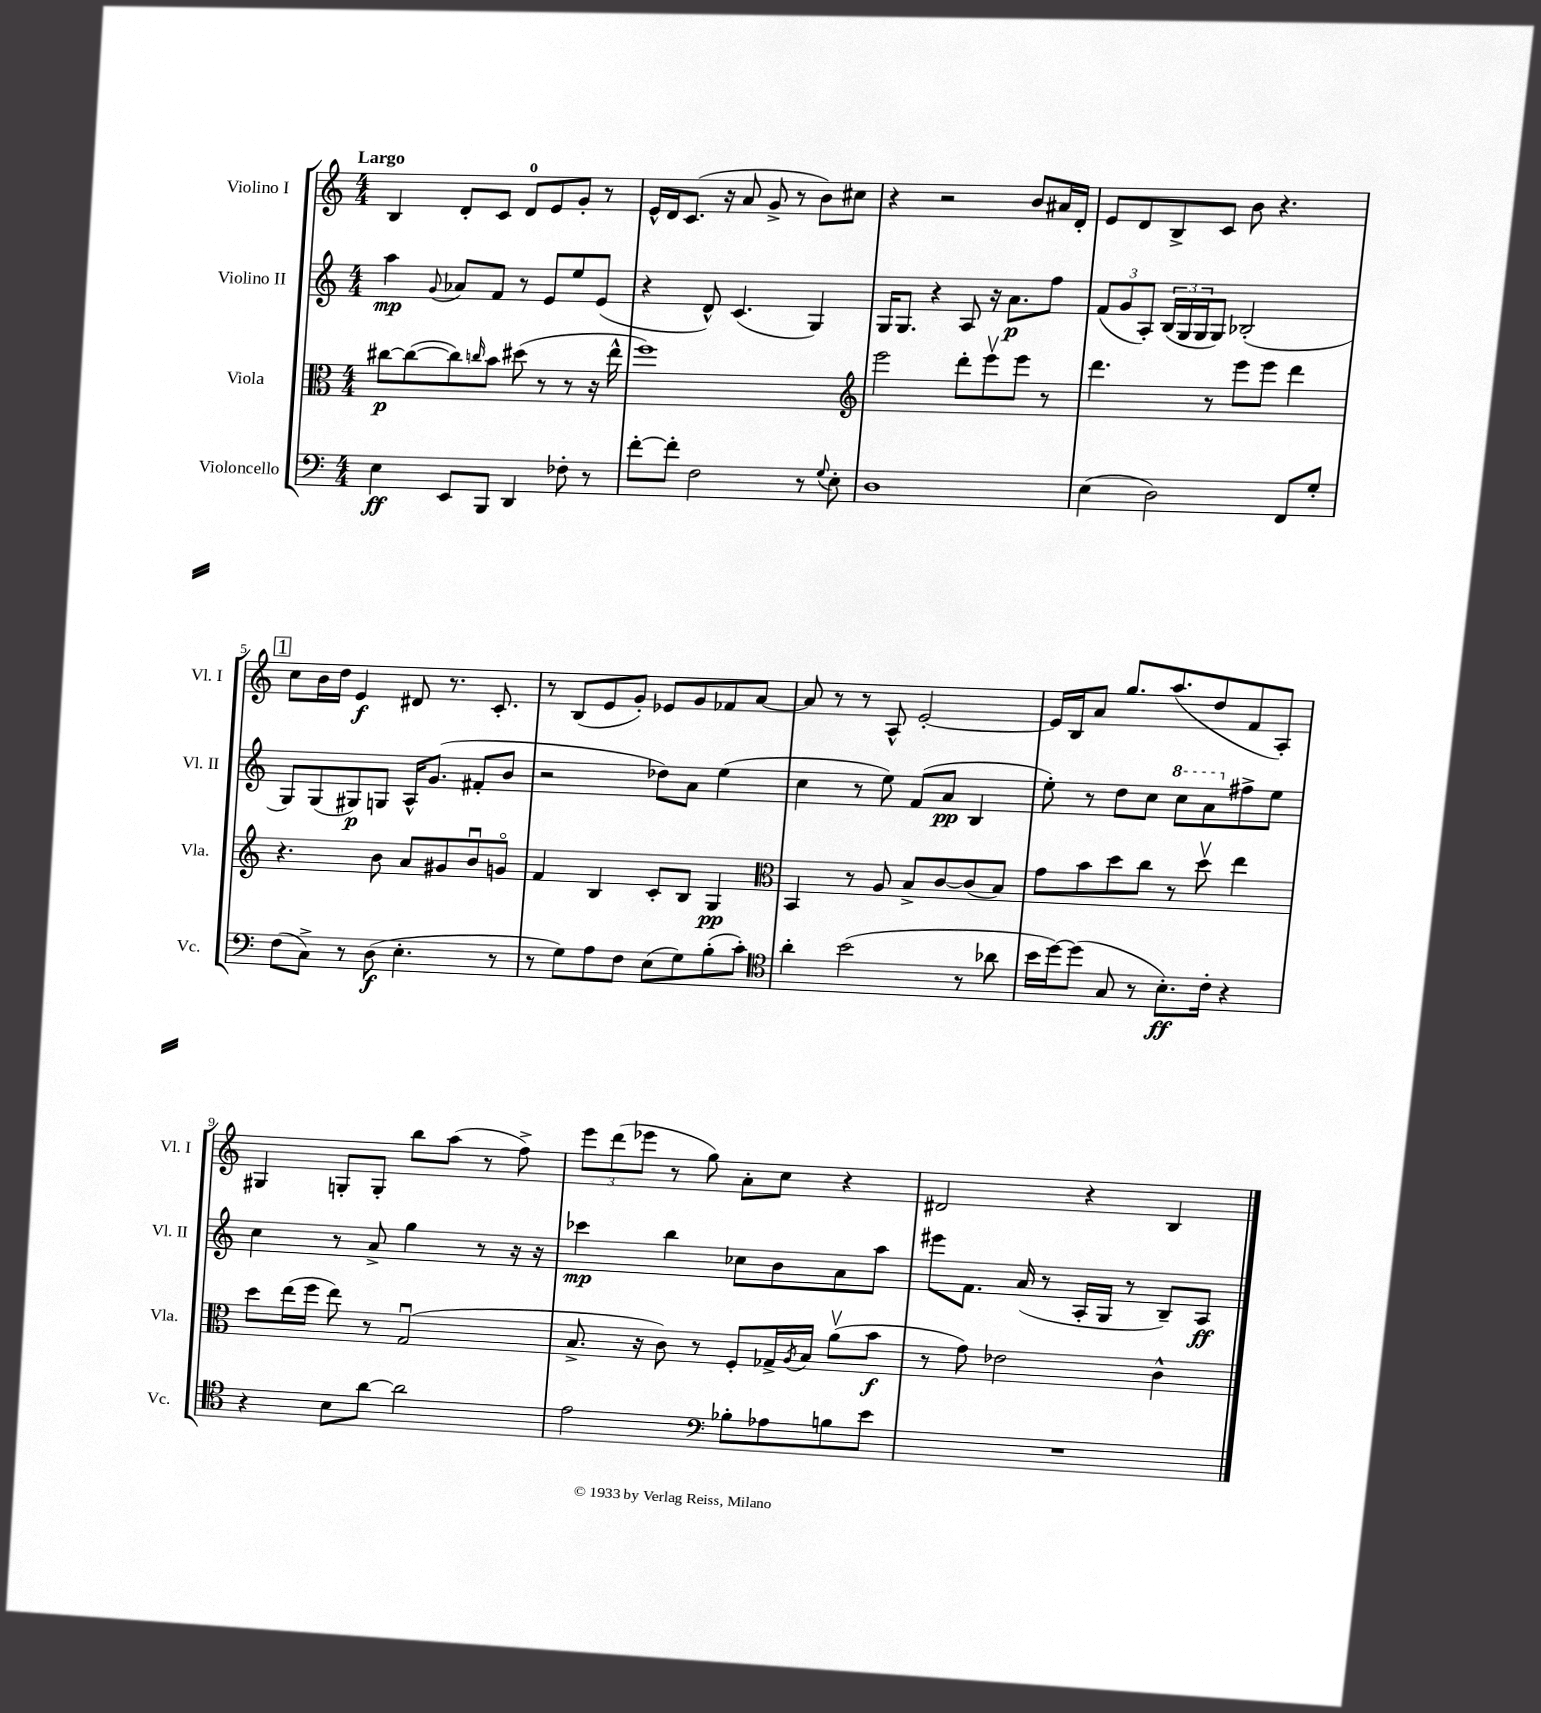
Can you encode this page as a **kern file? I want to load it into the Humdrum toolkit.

**kern	**kern	**kern	**kern
*staff4	*staff3	*staff2	*staff1
*clefF4	*clefC3	*clefG2	*clefG2
*k[]	*k[]	*k[]	*k[]
*M4/4	*M4/4	*M4/4	*M4/4
4E	[8cc#	4aa	4B
.	(8cc#_	.	.
.	.	8qqg	.
8EE	8cc#])	8a-	8d'
.	16qqcc	.	.
8BBB	8b	8f	8c
4DD	(8dd#	8r	8d
.	8r	8e	8e
8F-'	8r	8ee	8g'
8r	16r	(8e	8r
.	16ee^^	.	.
=	=	=	=
[8f'	1ff)	4r	16e^^
.	.	.	16d
8f']	.	.	(8.c
2F	.	8d^^)	.
.	.	.	16r
.	.	(4.c	8a
.	.	.	8g^
.	.	.	8r
8r	.	4G)	8b)
8qqG	.	.	.
8E'	.	.	8cc#
=	=	=	=
*	*clefG2	*	*
1D	2eee	16G	4r
.	.	8.G	.
.	.	4r	2r
.	8ddd'	8A	.
.	8eeev	16r	.
.	.	8.a	.
.	8eee	.	8b
.	8r	8ff	16a#
.	.	.	16d'
=	=	=	=
(4E	4.ddd	(12f	8e
.	.	12g	.
.	.	.	8d
.	.	12A')	.
2D)	.	(24B	8B^
.	.	24G	.
.	.	24G	.
.	8r	8G)	8c
.	8eee	(2B-'	8b
.	8eee	.	4.r
8FF	4ddd	.	.
8G'	.	.	.
=	=	=	=
(8F	4.r	8G)	8cc
8C^)	.	(8G	16b
.	.	.	16dd
8r	.	8G#)	4e
(8D	8b	8G	.
4.E'	8a	16A^^	8d#
.	.	(8.g	.
.	8g#	.	8.r
.	8bu	8f#'	.
.	.	.	8.c'
8r	8go	8b	.
=	=	=	=
8r	4f	2r	8r
8G)	.	.	(8B
8A	4B	.	8e
8F	.	.	8g')
(8E	8c'	8dd-)	8e-
8G)	8B	8a	8g
(8B'	4G	(4ee	8f-
8c')	.	.	[8a
=	=	=	=
*clefC4	*clefC3	*	*
4a'	4BB	4cc	8a]
.	.	.	8r
(2b	8r	8r	8r
.	8A	8ee)	8A^^
.	8B^	(8f	[2e'
.	[8c	8a	.
8r	(8c]	4B	.
8a-	8B)	.	.
=	=	=	=
16b	8g	8ee')	16e]
[16dd)	.	.	16B
(8dd]	8b	8r	8a
8G	8dd	8dd	8.gg
8r	8cc	8cc	.
.	.	.	(8.aa
8.B')	8r	8ccc	.
.	8ddv	8aa	8dd
16c'	.	.	.
4r	4ee	8ff#^	8f
.	.	8ee	8A')
=	=	=	=
4r	8dd	4cc	4G#
.	(16ee	.	.
.	16ff	.	.
8B	8ee)	8r	8G'
[8a	8r	8a^	8G'
2a]	(2Gu	4gg	8bb
.	.	.	(8aa
.	.	8r	8r
.	.	16r	8ff^)
.	.	16r	.
=	=	=	=
2e	8.B^	4ccc-	12eee
.	.	.	(12ddd
.	.	.	12eee-
.	16r	.	.
.	8c)	4bb	8r
.	8r	.	8gg)
*clefF4	*	*	*
8B-'	8F'	8cc-	8a'
8A-	16G-^	8b	8cc
.	8qA	.	.
.	16B	.	.
8B	(8av	8a	4r
8e	8b	8aa	.
=	=	=	=
1r	8r	8eee#	2d#
.	8g)	8.f	.
.	2e-	.	.
.	.	(16a	.
.	.	8r	.
.	.	16A'	4r
.	.	16G	.
.	.	8r	.
.	4c^^	8B~)	4B
.	.	8A	.
==	==	==	==
*-	*-	*-	*-
